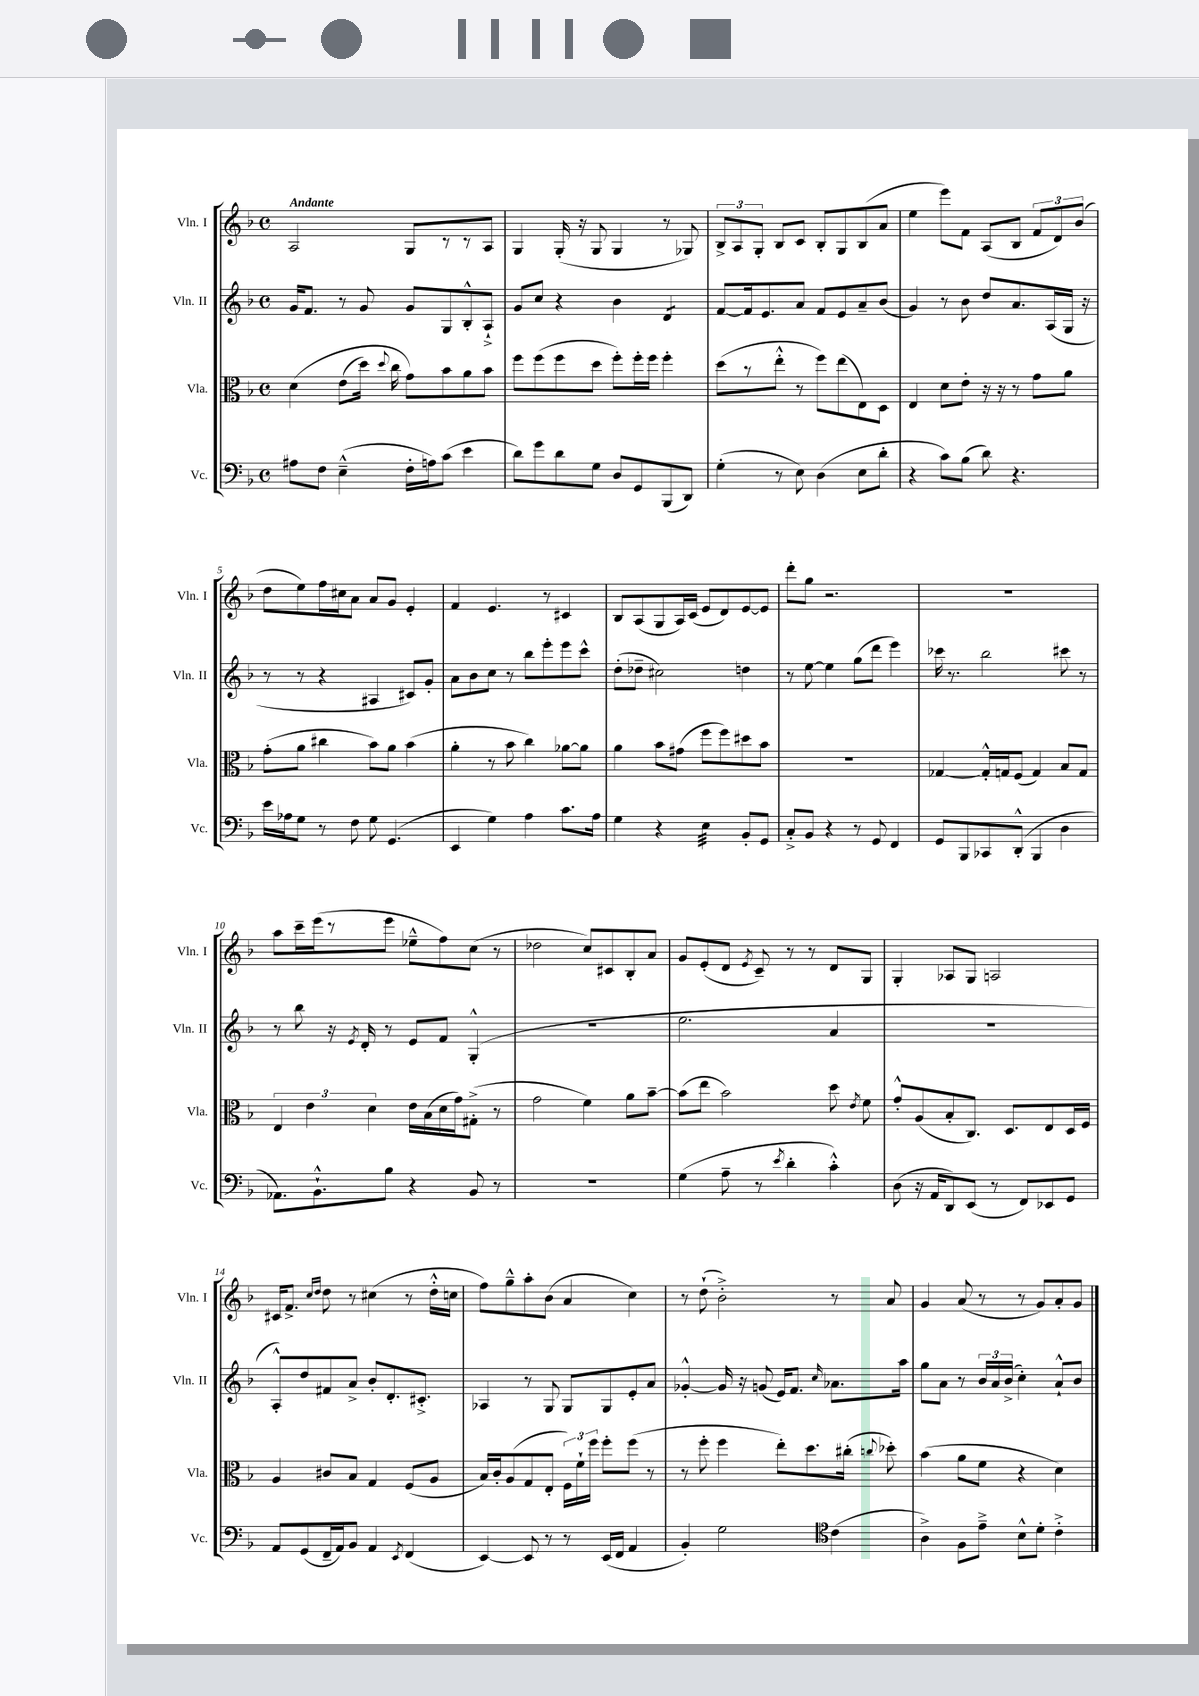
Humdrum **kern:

**kern	**kern	**kern	**kern
*staff4	*staff3	*staff2	*staff1
*clefF4	*clefC3	*clefG2	*clefG2
*k[b-]	*k[b-]	*k[b-]	*k[b-]
*M4/4	*M4/4	*M4/4	*M4/4
*met(c)	*met(c)	*met(c)	*met(c)
8A#\L	&(4d\	16g/LK	2A/
.	.	8.f/J	.
8F\J	.	.	.
(4E~^^\	(8e\L	8r	.
.	16dd\Jk)	8g/	.
.	8qqdd/	.	.
.	16cc\	.	.
16F'\LL	8g\L&)	8g/L	8G/L
16A\J)	.	.	.
(8c\J	8b-\	8G/	8r
4e\	8a\	8B-'^^/	8r
.	8b-\J	8A`^/J	8A/J
=	=	=	=
8d\L)	8ff\L	8g/L	4G/
8g\	(8ff\	8cc/J	.
8d\	8ff\	4r	(16G'/
.	.	.	16r
8G\J	8dd\J	.	8G/
8D/L	8ff'\L)	4b-\	4G/
8GG/	16ff'\L	.	.
.	16ff\JJ	.	.
(8BBB-/	4ff'\	4d/	8r
8DD/J)	.	.	8G-/)
=	=	=	=
(4G'\	(8dd\L	[8f/L	12B-^/L
.	.	.	12A/
.	8r	16f/]k	.
.	.	.	12G'/J
.	.	8.e/	.
8r	8ee'^^\J	.	8B-/L
8E\)	8r	8a/J	8c/J
(4D\	8ff\L)	8f/L	8B-'/L
.	(8ee\	8e/	8G/
8E\L	8E\)	8a~/	(8B-/
8d'\J	8D\J	(8b-/J	8a/J
=	=	=	=
4r	4E/	4g/)	4ee\
8c\L)	8d\L	8r	8eee\L)
(8B-\J	8e'\J	8b-\	8f\J
8d\)	16r	8dd/L	(8A/L
.	16r	.	.
4.r	8r	8.a/	8B-/J
.	8g\L	.	12f/L
.	.	(16A/L	.
.	.	.	12d/)
.	8a\J	16G/JJ	.
.	.	.	(12b-/J
.	.	16r	.
=	=	=	=
16e\LL	(8g'\L	8r	8dd\L
16A-\J	.	.	.
8G\J	8a\J	8r	8ee\)
8r	4cc#\	4r	16ff\L
.	.	.	16cc#\J
8F\	.	.	8a\J
8G\	8b-\L)	4A#/	8a/L
(4.GG/	8a\J	.	8g/J
.	(4b-\	8c#/L)	4e'/
.	.	8g'/J	.
=	=	=	=
4EE/	4a'\	8a\L	4f/
.	.	8b-\	.
4G\)	8r	8cc\J	4.e/
.	8b-\	8r	.
4A\	4cc\)	8bb-\L	.
.	.	8eee'\	8r
8.c\L	[8a-\L	8eee\	4c#/
.	8a-\]J	8ccc^^\J	.
16A\Jk	.	.	.
=	=	=	=
4G\	4a\	(8dd'\L	8B-/L
.	.	8dd-~\J	(8A/
4r	8b-\L	2cc#\)	8G/
.	(8g#\J	.	16A/L)
.	.	.	(16c/JJ
4E\	8ff\L	.	8e/L
.	8ff\)	.	8d/)
8BB-'/L	8dd#\	4dd\	[8e/
8GG/J	8b-\J	.	8e/]J
=	=	=	=
8C'^/L	1r	8r	8ddd'\L
8BB-/J	.	[8ee\	8gg\J
4r	.	4ee\]	2.r
8r	.	(8gg\L	.
8GG/	.	8ddd\J	.
4FF/	.	4eee\)	.
=	=	=	=
8GG/L	[4G-/	16ccc-\	1r
.	.	8.r	.
8BBB-/	.	.	.
8CC-/	16G-'^^/]LL	2bb-\	.
.	16G/J	.	.
(8DD'^^/J	(8F/J	.	.
4BBB-/	4G/)	.	.
4D\	8B-/L	8ccc#\	.
.	8G/J	8r	.
=	=	=	=
8.AA-\L)	6E/	8r	8aa\L
.	.	8bb-\	16ccc~\L
.	6e\	.	.
8.BB-`^^\	.	.	(16eee\J
.	.	16r	8r
.	.	8qe/	.
.	.	16d'/	.
.	6d\	.	.
8B-\J	.	8r	8eee\J
4r	16e\LL	8e/L	8ee-~^^\L
.	(16B-\	.	.
.	16d\	8f/J	8ff\)
.	16g\J)	.	.
8BB-/	(8G#'^\J	(4G'^^/	(8cc\J
8r	8r	.	8r
=	=	=	=
1r	2g\	1r	2dd-\
.	4f\)	.	8cc/L)
.	.	.	8c#/
.	8a\L	.	8B-'/
.	[8b-~\J	.	8a/J
=	=	=	=
(4G\	(8b-\]L	2.ee\	8g/L
.	8ee\J	.	(8e'/
8A~\	2b-\)	.	8d/J
.	.	.	8qe/
8r	.	.	8c~/)
8qe/	.	.	.
4d'\	.	.	8r
.	.	.	8r
4c'^^\)	8dd\	4a/	8d/L
.	8qe/	.	.
.	8f\	.	8G/J
=	=	=	=
(8D\	8g'^^/L	1r	4G'/
16r	(8A/	.	.
16AA/LK	.	.	.
8DD/)	8B-'/	.	8A-/L
(8EE/J	8.C/J)	.	8G/J
8r	.	.	2A/
.	8.D/L	.	.
8FF/L)	.	.	.
8EE-/	8E/	.	.
8GG/J	16D/L	.	.
.	16F/JJ	.	.
=	=	=	=
8AA/L	4A/	8A'^^/L)	16c#/LK
.	.	.	8.f^/J
(8GG/	.	8dd/	.
.	.	.	16qqcc/LL
.	.	.	16qqdd/JJ
16FF~/L	8c#/L	8f#/	8dd\
16AA/J)	.	.	.
8BB-/J	8B-/J	8a^/J	8r
4AA/	4G/	8b-'/L	(4cc#\
.	.	8.d'/	.
8qEE/	.	.	.
(4FF/	(8F/L	.	8r
.	.	8.c#'^/J	.
.	8A/J	.	16dd'^^\LL
.	.	.	16cc\JJ
=	=	=	=
[4EE/)	16B-/LL)	4A-/	8ff\L)
.	16c'/J	.	.
.	(8A/	.	8gg~^^\
8EE/]	8G/	8r	8aa'\
8r	8E'/J	8G/	(8b-\J
8r	24F\LL)	8G/L	4a/
.	24f`\	.	.
.	24ff\JJ	.	.
(16EE/LL	8ff'\L	8G/	.
16FF/JJ	.	.	.
4AA/	(8ff\J	8e'/	4cc\)
.	8r	8a/J	.
=	=	=	=
4BB-'/)	8r	[4g-'^^/	8r
.	8ff'\	.	(8dd`\
2G\	4ff\	16g-/]	2b-'^\)
.	.	16r	.
.	.	(8g/	.
.	8ee'\L)	16e/LK)	.
.	.	8.f/J	.
.	8.dd\	.	.
*clefC4	*	*	*
.	.	16qqcc/	.
(4c\	.	8.a-\L	8r
.	(16cc#'\Jk	.	.
.	8qqcc/	.	.
.	8dd-'\)	.	8a/
.	.	16aa\Jk	.
=	=	=	=
4A^\)	(4b-\	8gg\L	4g/
.	.	8a\J	.
8F\L	8a\L	8r	(8a/
8e~^\J	8f\J	24b-/LL	8r
.	.	24a/	.
.	.	(24b-^/JJ	.
8B-^^\L	4r	4cc'\)	8r
8d'\J	.	.	8g/L)
4c'^\	4d\)	8a`^^/L	8a'/
.	.	8b-/J	8g/J
==	==	==	==
*-	*-	*-	*-
